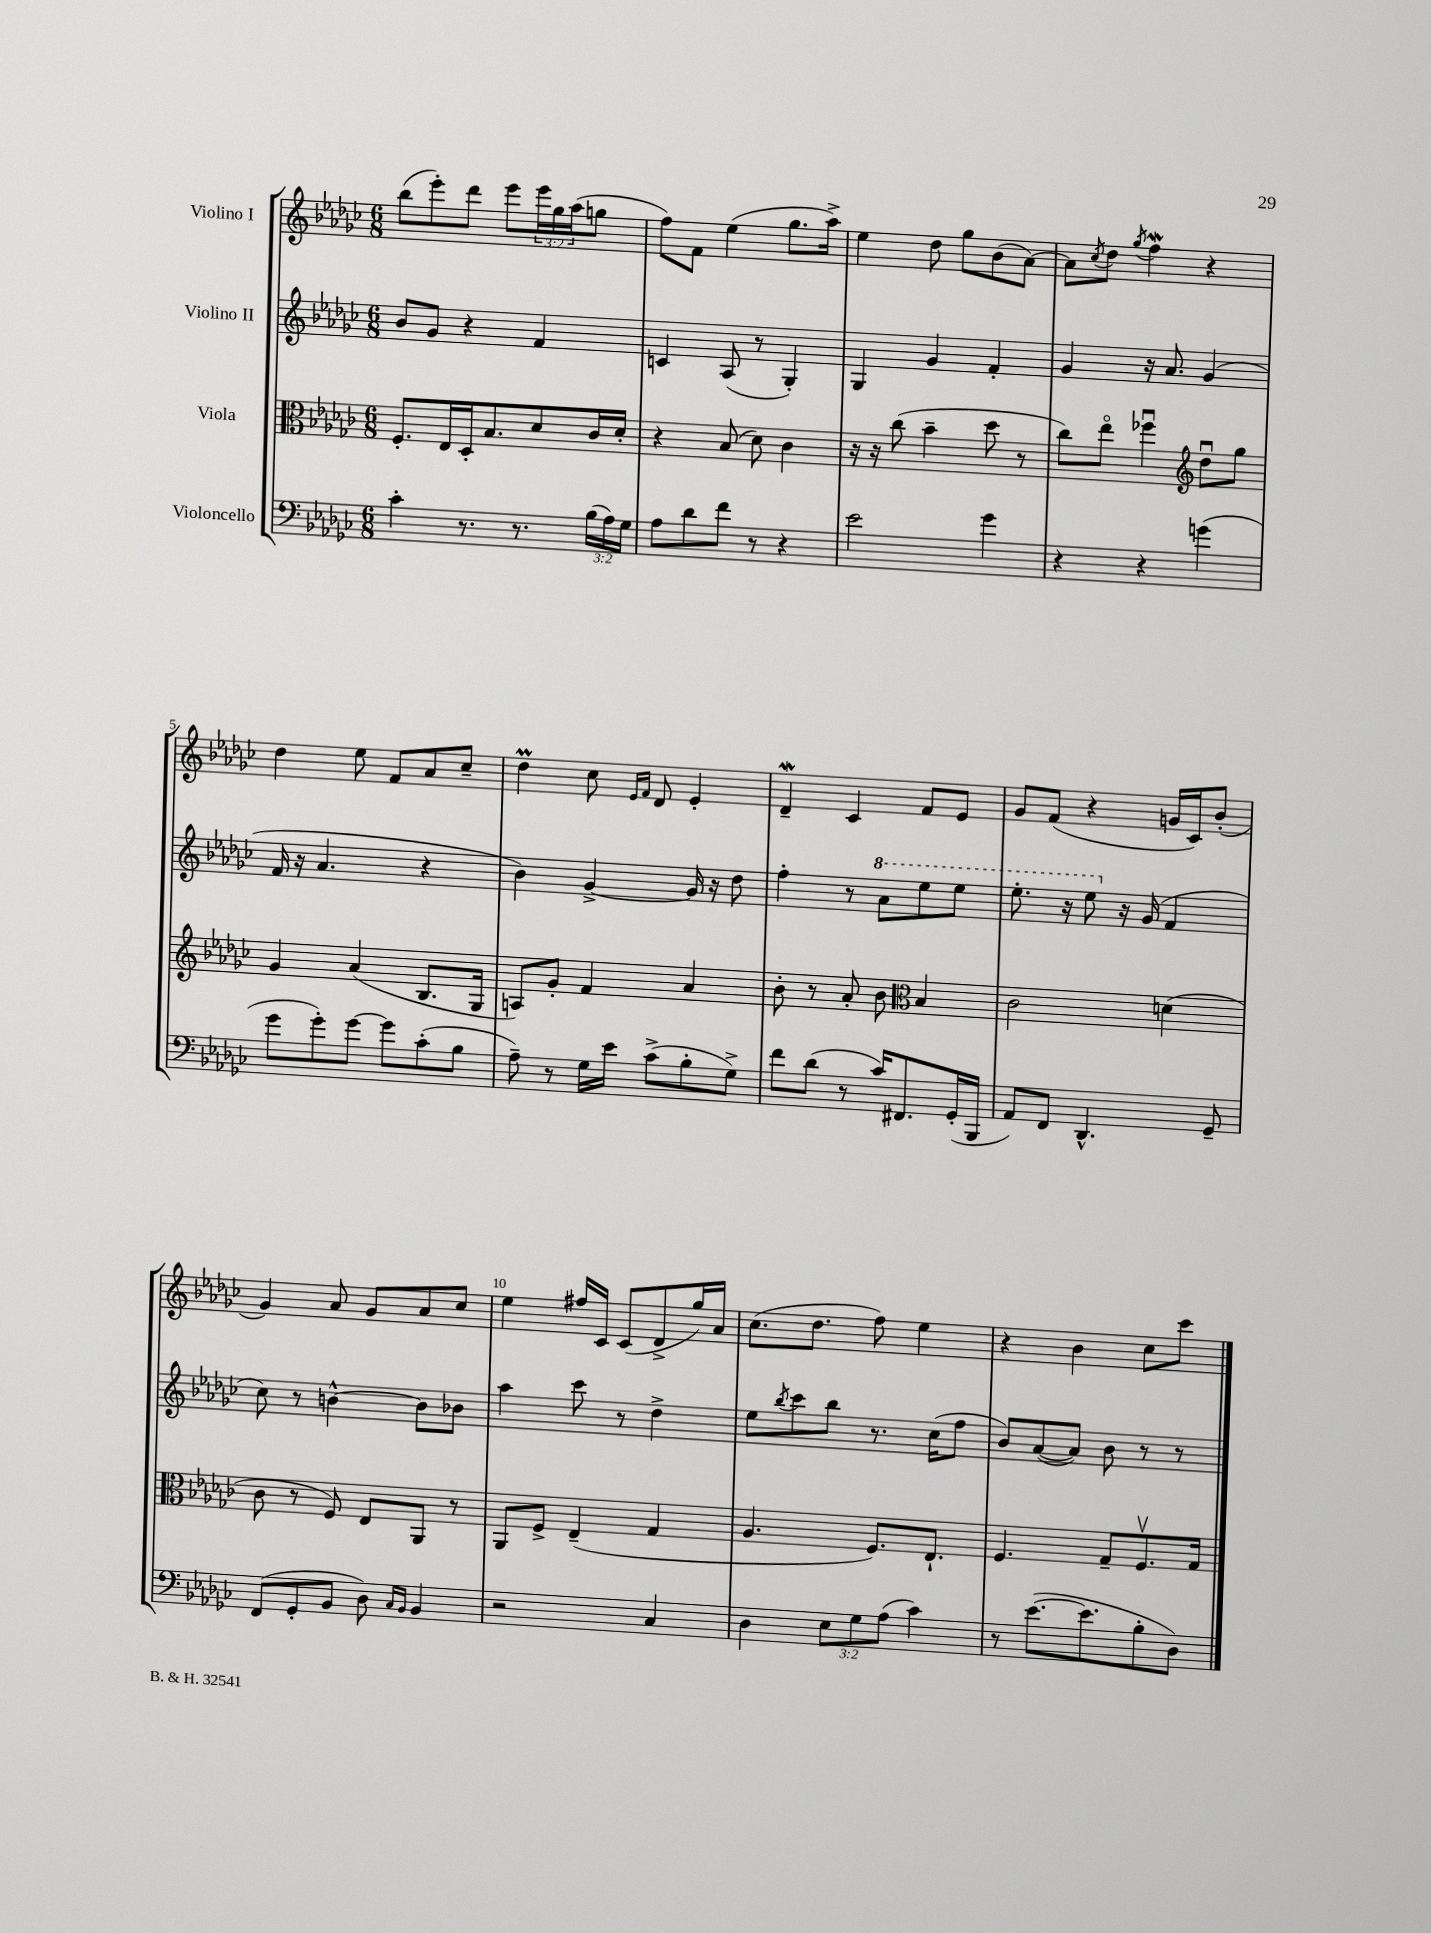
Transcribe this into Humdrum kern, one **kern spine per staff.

**kern	**kern	**kern	**kern
*part4	*part3	*part2	*part1
*staff4	*staff3	*staff2	*staff1
*I"Violoncello	*I"Viola	*I"Violino II	*I"Violino I
*clefF4	*clefC3	*clefG2	*clefG2
*k[b-e-a-d-g-c-]	*k[b-e-a-d-g-c-]	*k[b-e-a-d-g-c-]	*k[b-e-a-d-g-c-]
*M6/8	*M6/8	*M6/8	*M6/8
=1	=1	=1	=1
4c-'\	8.F'/L	8b-/L	(8bb-\L
.	.	8g-/J	8eee-'\)
.	16E-/L	.	.
8.r	16D-'/J	4r	8ddd-\J
.	8.B-/	.	.
.	.	.	8eee-\L
8.r	.	.	.
.	8d-/	4f/	24eee-\L
.	.	.	24gg-\
.	.	.	(24aa-\J
(24B-\LL	16c-/L	.	8ggn\J
24A-\)	.	.	.
.	16d-'/JJ	.	.
24G-\JJ	.	.	.
=2	=2	=2	=2
8A-\L	4r	4cn/	8ff\L)
8d-\	.	.	8f\J
8f\J	(8B-/	(8A-/	(4ee-\
8r	8d-\)	8r	.
4r	4c-\	4G-'/)	8.gg-\L
.	.	.	16aa-^\Jk)
=3	=3	=3	=3
2e-\	16r	4G-/	4ee-\
.	16r	.	.
.	(8cc-\	.	.
.	4b-~\	4g-/	8dd-\
.	.	.	8gg-\L
4g-\	8dd-\	4f'/	(8b-\
.	8r	.	[8a-\J)
=4	=4	=4	=4
4r	8cc-\L)	4g-/	8a-\L]
.	.	.	8qcc-/
.	8ee-\J	.	8dd-\J
.	.	.	8qgg-/
4r	4ff-Xu\	16r	4ffW\
.	.	8.a-/	.
*	*clefG2	*	*
(4gn\	8dd-u\L	(4g-/	4r
.	8gg-\J	.	.
!!LO:LB:g=z
=5	=5	=5	=5
8g-\L	4g-/	16f/	4dd-\
.	.	16r	.
8g-'\)	.	4.a-/	.
[8g-\J	(4a-/	.	8ee-\
8g-\L]	.	.	8f/L
(8c-'\	8.B-/L	4r	8a-/
8B-\J	.	.	8cc-~/J
.	16G-/Jk	.	.
=6	=6	=6	=6
8A-~\)	8An/L)	4b-\)	4dd-M\
8r	8g-'/J	.	.
16G-\LL	4f/	[4g-^/	8cc-\
16e-\JJ	.	.	.
.	.	.	16qqe-/LL
.	.	.	16qqf/JJ
(8c-^\L	.	.	8d-/
8B-'\	4a-/	16g-/]	4e-'/
.	.	16r	.
8G-^\J)	.	8dd-\	.
=7	=7	=7	=7
8f\L	8b-'\	4ff'\	4d-W~/
(8d-\J	8r	.	.
8r	8a-'/	8r	4c-/
*	*	*8va	*
16c-/KL)	8b-\	8aa-\L	.
8.FF#X/	.	.	.
*	*clefC3	*	*
.	4B-/	8eee-\	8f/L
(16GG-'/L	.	8eee-\J	8e-/J
16BBB-/JJ	.	.	.
=8	=8	=8	=8
8AA-/L)	2c-\	8.eee-'\	8g-/L
8FF/J	.	.	(8f/J
.	.	16r	.
4.DD-^^/	.	8eee-\	4r
*	*	*X8va	*
.	.	16r	.
.	.	(16g-/	.
.	(4dn\	4f/	16gn/LL
.	.	.	16c-/J)
8GG-~/	.	.	(8b-'/J
!!LO:LB:g=z
=9	=9	=9	=9
(8FF/L	8c-\	8cc-\)	4g-/)
8GG-'/	8r	8r	.
8BB-/J	8F/)	[4bn^^\	8a-/
8D-\)	8E-/L	.	8g-/L
16qqC-/LL	.	.	.
16qqBB-/JJ	.	.	.
4BB-/	8AA-/J	8b\L]	8a-/
.	8r	8b-X\J	8cc-/J
=10	=10	=10	=10
2r	8AA-/L	4aa-\	4ee-\
.	8F^/J	.	.
.	(4E-~/	8ccc-\	16ff#X/LL
.	.	.	16c-/JJ
.	.	8r	(8c-/L
4C-/	4G-/	4dd-^\	8d-^/
.	.	.	16gg-/L)
.	.	.	16a-/JJ
=11	=11	=11	=11
4D-\	4.A-/	8ee-\L	(8.cc-\L
.	.	8qbb-/	.
.	.	8ccc-\	.
.	.	.	8.dd-\J
12E-\L	.	8bb-\J	.
12G-\	.	.	.
.	8.F/L)	8.r	8ff\)
(12A-\J	.	.	.
4c-\)	.	.	4ee-\
.	8.E-`/J	(16cc-\KL	.
.	.	8ff\J	.
=12	=12	=12	=12
8r	4.F/	8b-/L)	4r
([8.e-\L	.	([8a-/	.
.	.	8a-/J])	4b-\
8.e-\]	.	.	.
.	8G-~/L	8b-\	.
8B-'\	8.Fv/	8r	8cc-\L
8D-\J)	.	8r	8ccc-\J
.	16G-/Jk	.	.
==	==	==	==
*-	*-	*-	*-
